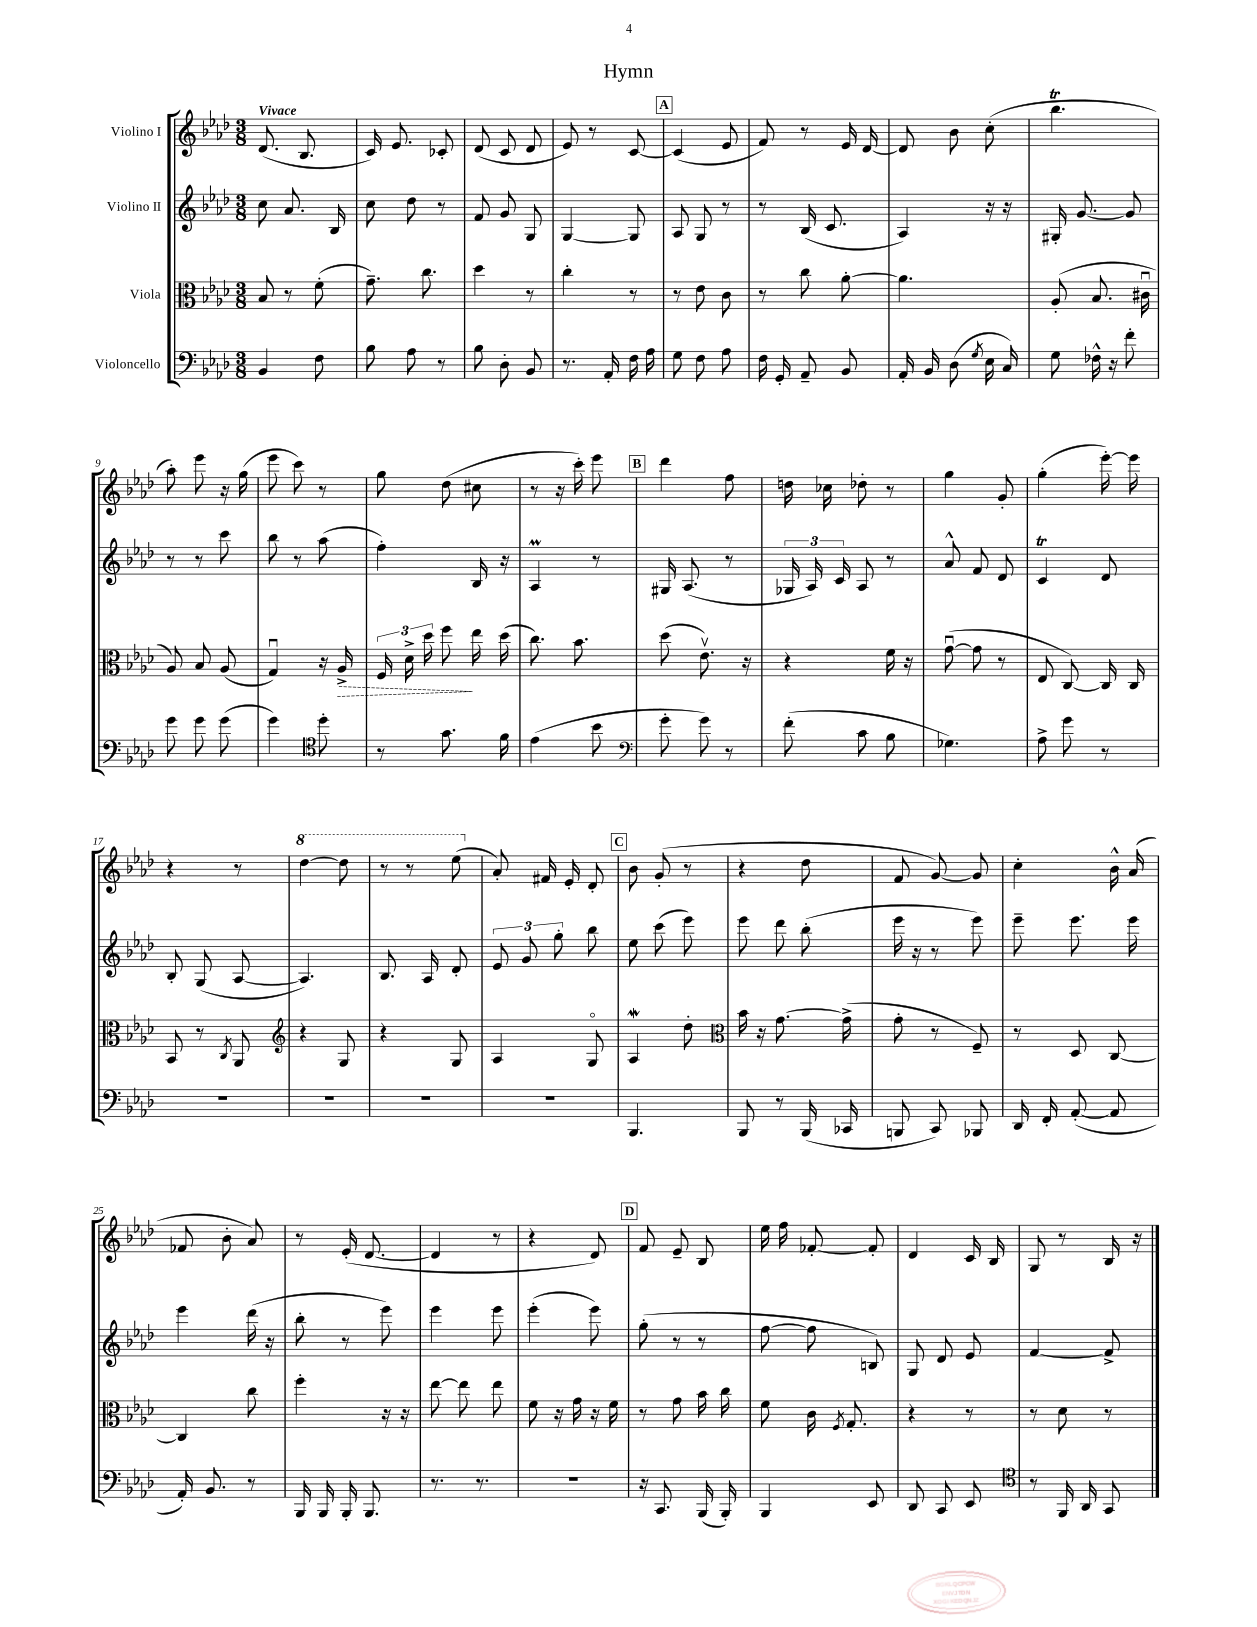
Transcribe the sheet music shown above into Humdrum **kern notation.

**kern	**kern	**dynam	**kern	**kern
*part4	*part3	*part3	*part2	*part1
*staff4	*staff3	*staff3	*staff2	*staff1
*I"Violoncello	*I"Viola	*	*I"Violino II	*I"Violino I
*clefF4	*clefC3	*	*clefG2	*clefG2
*k[b-e-a-d-]	*k[b-e-a-d-]	*	*k[b-e-a-d-]	*k[b-e-a-d-]
*M3/8	*M3/8	*	*M3/8	*M3/8
=1	=1	=1	=1	=1
!	!	!	!	!LO:TX:a:B:t=Vivace
4BB-/	8B-/	.	8cc\	(8.d-/
.	8r	.	8.a-/	.
.	.	.	.	8.B-/
8F\	(8f'\	.	.	.
.	.	.	16B-/	.
=2	=2	=2	=2	=2
8B-\	8.g~\)	.	8cc\	16c/)
.	.	.	.	8.e-/
8A-\	.	.	8dd-\	.
.	8.cc\	.	.	.
8r	.	.	8r	8c-X'/
=3	=3	=3	=3	=3
8B-\	4dd-\	.	8f/	(8d-/
8D-'\	.	.	8g/	8c/
8BB-/	8r	.	8G/	8d-/
=4	=4	=4	=4	=4
8.r	4cc'\	.	[4G/	8e-/)
.	.	.	.	8r
16AA-'/	.	.	.	.
16F\	8r	.	8G/]	[8c/
16A-\	.	.	.	.
!!LO:REH:place=s1:t=A
=5	=5	=5	=5	=5
8G\	8r	.	8A-/	(4c/]
8F\	8e-\	.	8G/	.
8A-\	8c\	.	8r	8e-/
=6	=6	=6	=6	=6
16F\	8r	.	8r	8f/)
16GG'/	.	.	.	.
8AA-~/	8cc\	.	(16B-/	8r
.	.	.	8.c/	.
8BB-/	[8a-'\	.	.	16e-/
.	.	.	.	[16d-/
=7	=7	=7	=7	=7
16AA-'/	4.a-\]	.	4A-/)	8d-/]
16BB-/	.	.	.	.
(8D-\	.	.	.	8b-\
8qG/	.	.	.	.
16E-\	.	.	16r	(8cc'\
16C/)	.	.	16r	.
=8	=8	=8	=8	=8
8G\	(8A-'/	.	16G#X'/	4.bb-T\
.	.	.	[8.g/	.
16F-X^^\	8.B-/	.	.	.
16r	.	.	.	.
8f'\	.	.	8g/]	.
.	16c#Xu\	.	.	.
!!LO:LB:g=z
=9	=9	=9	=9	=9
8g\	8A-/)	.	8r	8aa-'\)
8g\	8B-/	.	8r	8eee-\
(8g\	(8A-/	.	8ccc\	16r
.	.	.	.	(16gg\
=10	=10	=10	=10	=10
4g\)	4Gu/)	.	8bb-\	8eee-\
.	.	.	8r	8ccc\)
*clefC4	*	*	*	*
8dd-'\	16r	.	(8aa-\	8r
!	!	!LO:HP:b	!	!
.	16A-^/	>	.	.
=11	=11	=11	=11	=11
8r	24F/	.	4ff'\)	8gg\
.	24d-^\	.	.	.
.	24dd-\	.	.	.
8.g\	8ff\	.	.	(8dd-\
.	16ee-\	]	16B-/	8cc#X\
16f\	(16dd-\	.	16r	.
=12	=12	=12	=12	=12
(4e-\	8.cc\)	.	4A-M/	8r
.	.	.	.	16r
.	8.b-\	.	.	16ccc'\)
8b-\	.	.	8r	8eee-\
!!LO:REH:place=s1:t=B
=13	=13	=13	=13	=13
*clefF4	*	*	*	*
8g'\	(8dd-\	.	16G#X/	4ddd-\
.	.	.	(8.A-/	.
8g\)	8.e-v\)	.	.	.
8r	.	.	8r	8ff\
.	16r	.	.	.
=14	=14	=14	=14	=14
(8f'\	4r	.	24G-X/	16ddn\
.	.	.	24A-/)	.
.	.	.	.	16cc-X\
.	.	.	24c/	.
8c\	.	.	8A-/	8dd-X'\
8B-\	16f\	.	8r	8r
.	16r	.	.	.
=15	=15	=15	=15	=15
4.G-X\)	([8gu\	.	8a-^^/	4gg\
.	8g\]	.	8f/	.
.	8r	.	8d-/	8g'/
=16	=16	=16	=16	=16
8A-^\	8E-/	.	4ct/	(4gg'\
8g\	[8C/)	.	.	.
8r	16C/]	.	8d-/	[16eee-'\)
.	16C/	.	.	16eee-\]
!!LO:LB:g=z
=17	=17	=17	=17	=17
4.r	8BB-/	.	8B-'/	4r
.	8r	.	(8G/	.
.	8qC/	.	.	.
.	8AA-/	.	[8A-/	8r
=18	=18	=18	=18	=18
*	*clefG2	*	*	*
*	*	*	*	*8va
4.r	4r	.	4.A-/])	[4ddd-\
.	8G/	.	.	8ddd-\]
=19	=19	=19	=19	=19
4.r	4r	.	8.B-/	8r
.	.	.	.	8r
.	.	.	16A-/	.
.	8G/	.	8d-'/	(8eee-\
=20	=20	=20	=20	=20
*	*	*	*	*X8va
4.r	4A-/	.	12e-/	8a-'/)
.	.	.	12g/	.
.	.	.	.	16f#X/
.	.	.	12gg'\	.
.	.	.	.	16e-'/
.	8G/	.	8bb-\	8d-'/
!!LO:REH:place=s1:t=C
=21	=21	=21	=21	=21
4.BBB-/	4A-w/	.	8ee-\	8b-\
.	.	.	(8ccc\	(8g'/
.	8dd-'\	.	8eee-\)	8r
=22	=22	=22	=22	=22
*	*clefC3	*	*	*
8BBB-/	16b-\	.	8eee-\	4r
.	16r	.	.	.
8r	[8.g\	.	8ddd-\	.
(16BBB-/	.	.	(8bb-'\	8dd-\
16CC-X/	(16g^\]	.	.	.
=23	=23	=23	=23	=23
8BBBn/	8g'\	.	16eee-\	8f/
.	.	.	16r	.
8CC/)	8r	.	8r	[8g/)
8BBB-X/	8F~/)	.	8eee-\)	8g/]
=24	=24	=24	=24	=24
16DD-/	8r	.	8eee-~\	4cc'\
16FF'/	.	.	.	.
([8AA-'/	8D-/	.	8.eee-\	.
8AA-/]	[8C/	.	.	16b-^^\
.	.	.	16eee-\	(16a-/
!!LO:LB:g=z
=25	=25	=25	=25	=25
16AA-'/)	4C/]	.	4eee-\	8f-X/
8.BB-/	.	.	.	.
.	.	.	.	8b-'\
8r	8cc\	.	(16ddd-\	8a-/)
.	.	.	16r	.
=26	=26	=26	=26	=26
16BBB-/	4ff'\	.	8bb-'\	8r
16BBB-/	.	.	.	.
16BBB-'/	.	.	8r	(16e-'/
8.BBB-/	.	.	.	[8.d-/
.	16r	.	8eee-\)	.
.	16r	.	.	.
=27	=27	=27	=27	=27
8.r	[8ee-\	.	4eee-\	4d-/]
.	8ee-\]	.	.	.
8.r	.	.	.	.
.	8ee-\	.	8eee-\	8r
=28	=28	=28	=28	=28
4.r	8f\	.	(4eee-'\	4r
.	16r	.	.	.
.	16g\	.	.	.
.	16r	.	8eee-\)	8d-/)
.	16f\	.	.	.
!!LO:REH:place=s1:t=D
=29	=29	=29	=29	=29
16r	8r	.	(8gg'\	8f/
8.CC/	.	.	.	.
.	8g\	.	8r	8e-~/
(16BBB-/	16b-\	.	8r	8B-/
16BBB-'/)	16cc\	.	.	.
=30	=30	=30	=30	=30
4BBB-/	8f\	.	[8ff\	16ee-\
.	.	.	.	16ff\
.	16c\	.	8ff\]	[8f-X'/
.	8qF/	.	.	.
.	8.G'/	.	.	.
8EE-/	.	.	8Bn/)	8f-'/]
=31	=31	=31	=31	=31
8DD-/	4r	.	8G/	4d-/
8CC/	.	.	8d-/	.
8EE-/	8r	.	8e-/	16c/
.	.	.	.	16B-/
=32	=32	=32	=32	=32
*clefC4	*	*	*	*
8r	8r	.	[4f/	8G/
16FF/	8d-\	.	.	8r
16AA-/	.	.	.	.
8GG/	8r	.	8f^/]	16B-/
.	.	.	.	16r
==	==	==	==	==
*-	*-	*-	*-	*-
